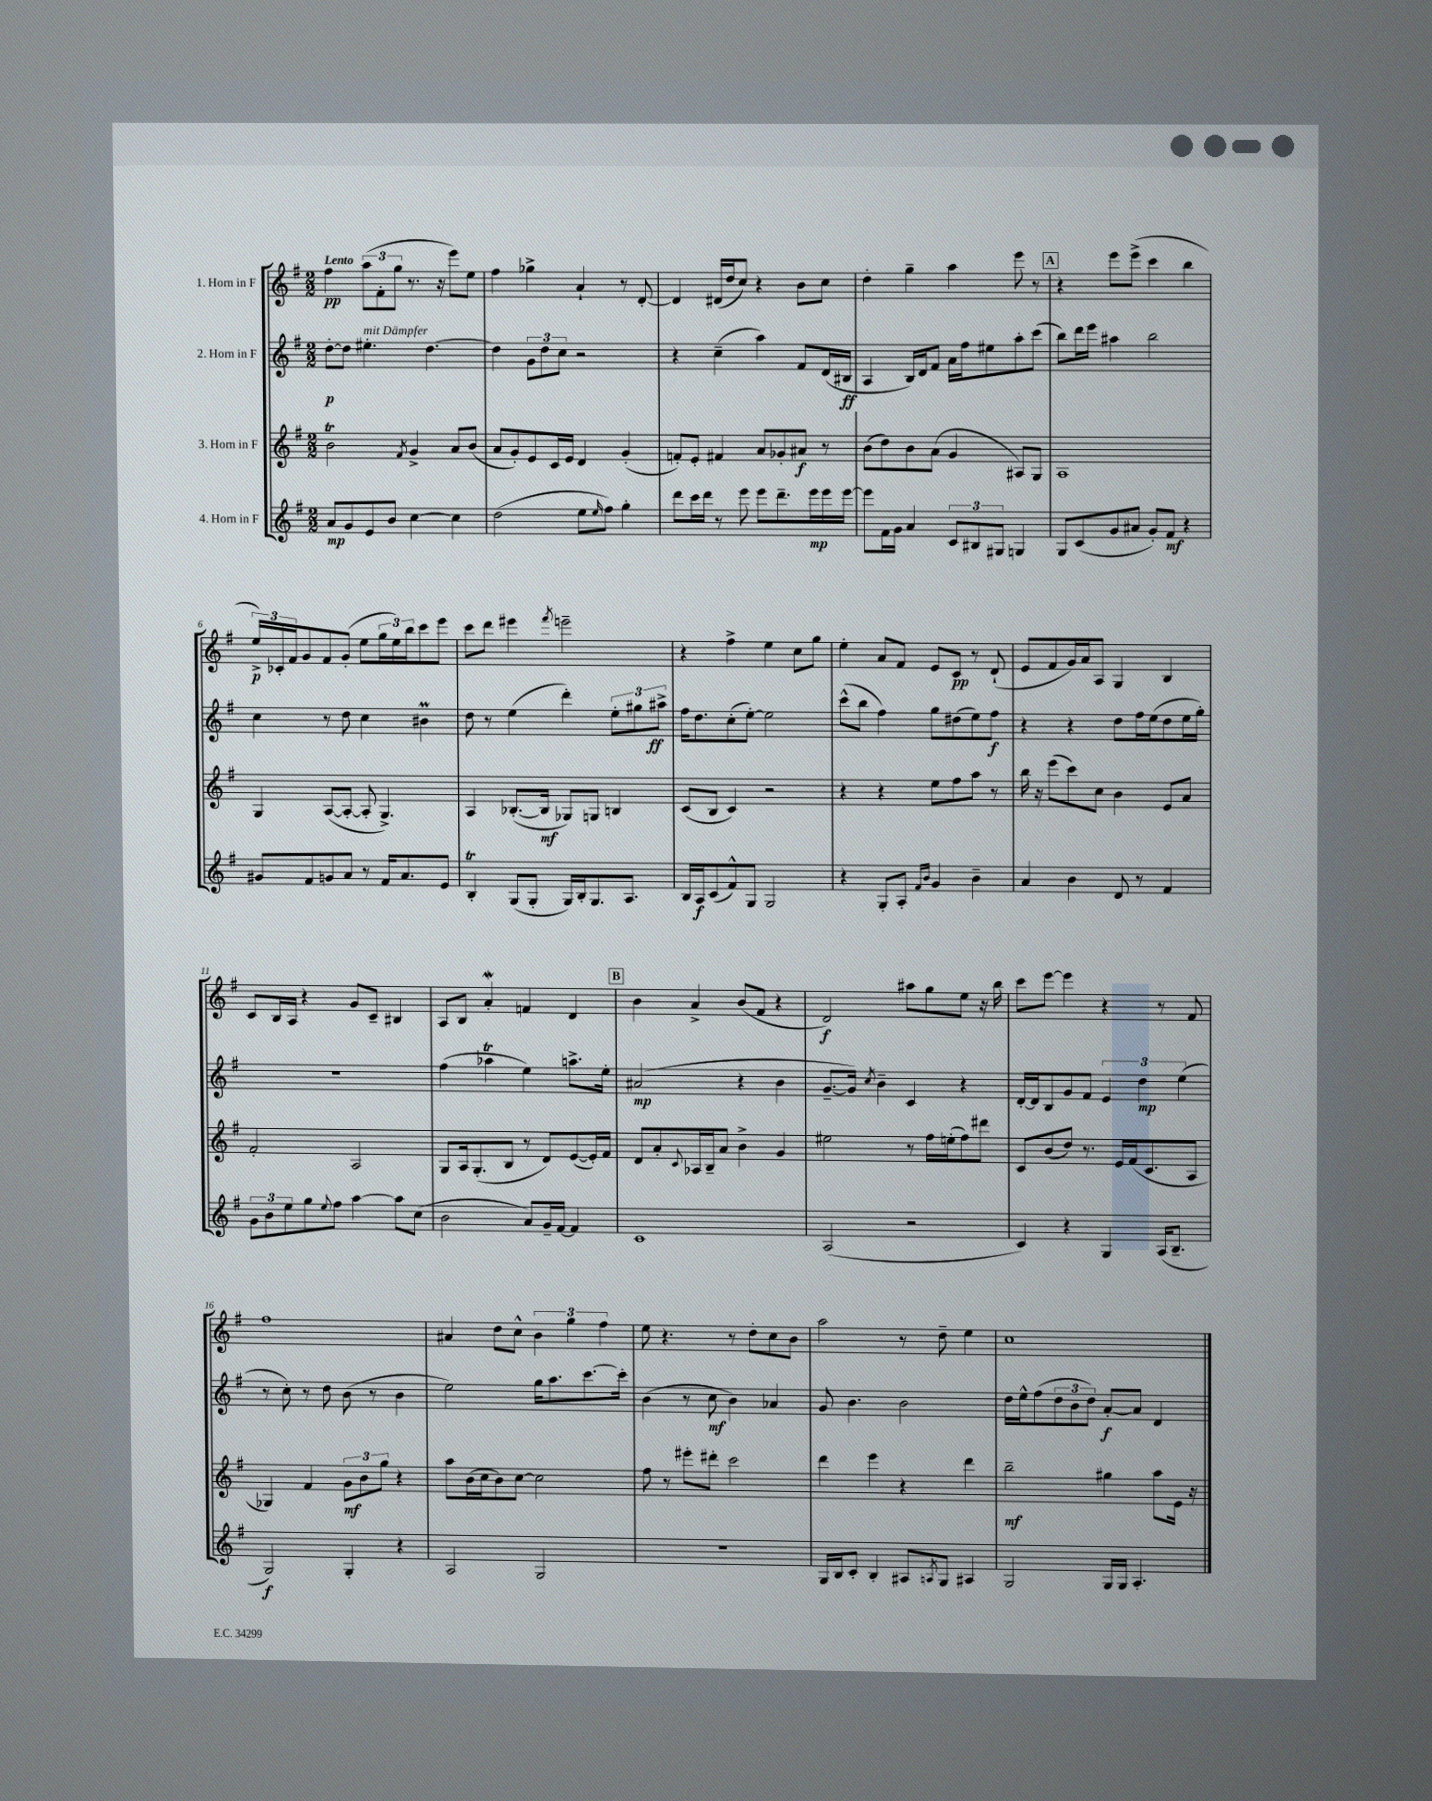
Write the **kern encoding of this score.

**kern	**kern	**kern	**kern
*staff4	*staff3	*staff2	*staff1
*clefG2	*clefG2	*clefG2	*clefG2
*k[f#]	*k[f#]	*k[f#]	*k[f#]
*M2/2	*M2/2	*M2/2	*M2/2
8a/L	2b\	[8dd'\L	4ff#\
8g/	.	8dd\]J	.
8e/	.	4.ee#'\	(12aa\L
.	.	.	12f#'\
8b/J	.	.	.
.	.	.	12gg\J
.	8qf#/	.	.
[4cc\	4g^/	.	8.r
.	.	[4.dd\	.
.	.	.	16r
4cc\]	8a/L	.	8eee\L)
.	(8b/J	.	8ee\J
=	=	=	=
(2dd\	8a/L	4dd\]	4ff#\
.	8g'/)	.	.
.	8e/	12g\L	4gg-^\
.	.	12dd\	.
.	16c/L	.	.
.	.	12cc\J	.
.	16e/JJ	.	.
8ee\L	4d/	2r	4a`/
16qqee/	.	.	.
8ff#\J)	.	.	.
4gg'\	(4g'/	.	8r
.	.	.	[8d'/
=	=	=	=
8ddd\L	8f'/L)	4r	4d/]
16ccc\L	8e'/J	.	.
16ddd\JJ	.	.	.
8r	4f#/	(4cc~\	(16d#/LL
.	.	.	16dd/J
8eee\	.	.	8cc/J)
8eee\L	8a/L	4aa\)	4r
8.ddd~\	8g-'/	.	.
.	8a#/J	8f#/L	8b\L
16eee\L	.	.	.
16eee\	8r	(16d/L	8cc\J
[16eee\JJ	.	16B#/JJ	.
=	=	=	=
8eee\]L	(8b\L	4A/	4dd'\
16f#\L	8dd\)	.	.
16g\JJ	.	.	.
4a/	8b\	16B/LL)	4gg~\
.	.	16d/J	.
.	(8a\J	8f#/J	.
12c/L	4g/	16a\LL	4aa\
.	.	16ff#\J	.
12B#/	.	.	.
.	.	8ee#\	.
12G#/J	.	.	.
4G/	8A#/L)	8aa'\	8eee\
.	8G/J	(8ccc\J	8r
=	=	=	=
8G/L	1A	8bb\L)	4r
(8c/	.	16ddd\L	.
.	.	16eee\JJ	.
8g/	.	4aa#\	8eee\L
8a#/J	.	.	(8eee^\J
8g'/L)	.	2bb\	4ccc\
8f#/J	.	.	.
4r	.	.	4bb\
=	=	=	=
8g#/L	4G/	4cc\	24ee^/LL)
.	.	.	24c-'/
.	.	.	24f#/J
8f#/	.	.	8g/
8g/	([8A/L	8r	8f#/
8a/J	8A'/_J	8dd\	(8g'/J
8r	8A'/]	4cc\	8ee\L
16f#/LK	4.G^/)	.	24gg\L
.	.	.	24ee\)
8.a/	.	.	.
.	.	.	24bb\J
.	.	4b#\	8ccc\
8e/J	.	.	8eee\J
=	=	=	=
4B'/	4A/	8dd\	8ccc\L
.	.	8r	8ddd\J
(8G/L	([8.B-'/L	(4ee\	4eee#\
8G'/J	.	.	.
.	16B-/]Jk	.	.
.	.	.	8qfff#/
16G/LL)	8G-/L)	4ddd'\)	2eee~\
16B'/J	.	.	.
8.G/	8G/J	.	.
.	4B/	12ee'\L	.
8.A/J	.	.	.
.	.	12gg#\	.
.	.	12aa#^\J	.
=	=	=	=
16B/LL	(8c/L	16ff#\LK	4r
16A/J	.	8.dd\	.
(8c/	8B/J	.	.
8f#^^/)	4c/)	(8cc'\	4ff#^\
8G/J	.	[8ee'\J)	.
2G/	2r	2ee\]	4ee\
.	.	.	8cc\L
.	.	.	8gg\J
=	=	=	=
4r	4r	(8ccc^^\L	4ee'\
.	.	8bb\J	.
8G'/L	4r	4ff#\)	8a/L
8A'/J	.	.	8f#/J
16qqf#/LL	.	.	.
16qqb/JJ	.	.	.
4g/	8ee\L	8gg\L	8e/L
.	8ff#\	(8dd#\	8c/J
4b~\	8aa\J	8ee\)	8r
.	8r	8ff#\J	(8d`/
=	=	=	=
4a/	16bb\	4r	8e/L
.	16r	.	.
.	(8eee\L	.	8f#/
4b\	8ccc\)	4r	16g/L)
.	.	.	16a/J
.	8cc\J	.	8A/J
8d/	4b\	8dd\L	4G/
8r	.	16ff#\L	.
.	.	(16ee\J	.
4f#/	8e/L	8dd\	4B/
.	8a/J	16ee\L	.
.	.	16gg'\JJ)	.
=	=	=	=
12g\L	2f#'/	1r	8c/L
12b\	.	.	.
.	.	.	16B/L
12ee\	.	.	.
.	.	.	16A/JJ
8gg\	.	.	4r
8qqee/	.	.	.
8ff#\J	.	.	.
[4aa\	2A/	.	8g/L
.	.	.	8c~/J
8aa\]L	.	.	4B#/
(8cc\J	.	.	.
=	=	=	=
2b\	8G/L	(4ff#\	8A/L
.	16A/k	.	8B/J
.	(8.G'/	.	.
.	.	4aa-\	4a'/
.	8B/J	.	.
8a/L)	8r	4ee\)	4f/
16g~/L	8d/L)	.	.
[16f#/JJ	.	.	.
4f#/]	([8e/	8.aa^\L	4d/
.	16e'/]L)	.	.
.	16f#/JJ	16ee'\Jk	.
=	=	=	=
1c	8d/L	(2a#/	4b\
.	8a'/	.	.
.	8qqc/	.	.
.	16A-/L	.	4a^/
.	16B~/J	.	.
.	8a/J	.	.
.	4b^\	4r	(8b/L
.	.	.	8f#/J
.	4g/	4b\	4r
=	=	=	=
(2A/	2ee#\	[8.g~/L	2d/)
.	.	16g/]Jk)	.
.	.	8qcc/	.
.	.	4b~\	.
2r	8r	4c/	8aa#\L
.	16ff#\LL	.	8gg\
.	(16ee'\J	.	.
.	8ff#\)	4r	8ee\J
.	8ddd#\J	.	16r
.	.	.	16bb\
=	=	=	=
4c/)	8c/L	[16d'/LL	8ccc\L
.	.	16d/]J	.
.	(8b/	8B/	[8eee\J
4r	8dd/J)	8g/	4eee\]
.	8.r	8f#/J	.
4G/	.	6e/	4r
.	16e/LL	.	.
.	(16f#/J	.	.
.	.	6dd\	.
.	8.c/	.	.
(16A/LK	.	.	8r
8.B~/J	.	.	.
.	.	(6ee\	.
.	8A/J	.	8f#/
=	=	=	=
2G/)	4G-/)	8r	1ff#
.	.	8cc'\)	.
.	4f#/	8r	.
.	.	8dd\	.
4G'/	12g\L	(8b\	.
.	12b\	.	.
.	.	8r	.
.	12gg\J	.	.
4r	4r	4b\	.
=	=	=	=
2A/	8aa\L	2ee\)	4a#/
.	(16b\L	.	.
.	16cc\J	.	.
.	8b\)	.	8dd\L
.	[8cc\J	.	8cc^^\J
2G/	2cc\]	16gg\LK	6b\
.	.	8.aa\	.
.	.	.	6gg\
.	.	[8.ccc\	.
.	.	.	6ff#\
.	.	16ccc'\]Jk	.
=	=	=	=
1r	8ff#\	(4b\	8ee\
.	8r	.	4.r
.	8eee#'\L	8r	.
.	8ddd#'\J	8cc\	.
.	2ccc\	4b\)	8r
.	.	.	8dd'\L
.	.	4a-/	8cc\
.	.	.	8b\J
=	=	=	=
16G/LL	4ddd\	8g/	2aa\
16B/J	.	.	.
8c'/J	.	4.b\	.
4B'/	4eee\	.	.
8A#/L	4r	2b\	8r
8qA/	.	.	.
8G/J	.	.	8dd~\
4A#/	4ddd\	.	4ee\
=	=	=	=
2G/	2bb~\	16dd\LL	1cc
.	.	16ee^^\J	.
.	.	(8ff#\	.
.	.	12dd\	.
.	.	12b\	.
.	.	12dd\J)	.
16G/LL	4gg#\	[8a'/L	.
16G/JJ	.	.	.
4.A'/	.	8a/]J	.
.	8aa\L	4d/	.
.	16e\Jk	.	.
.	16r	.	.
==	==	==	==
*-	*-	*-	*-
